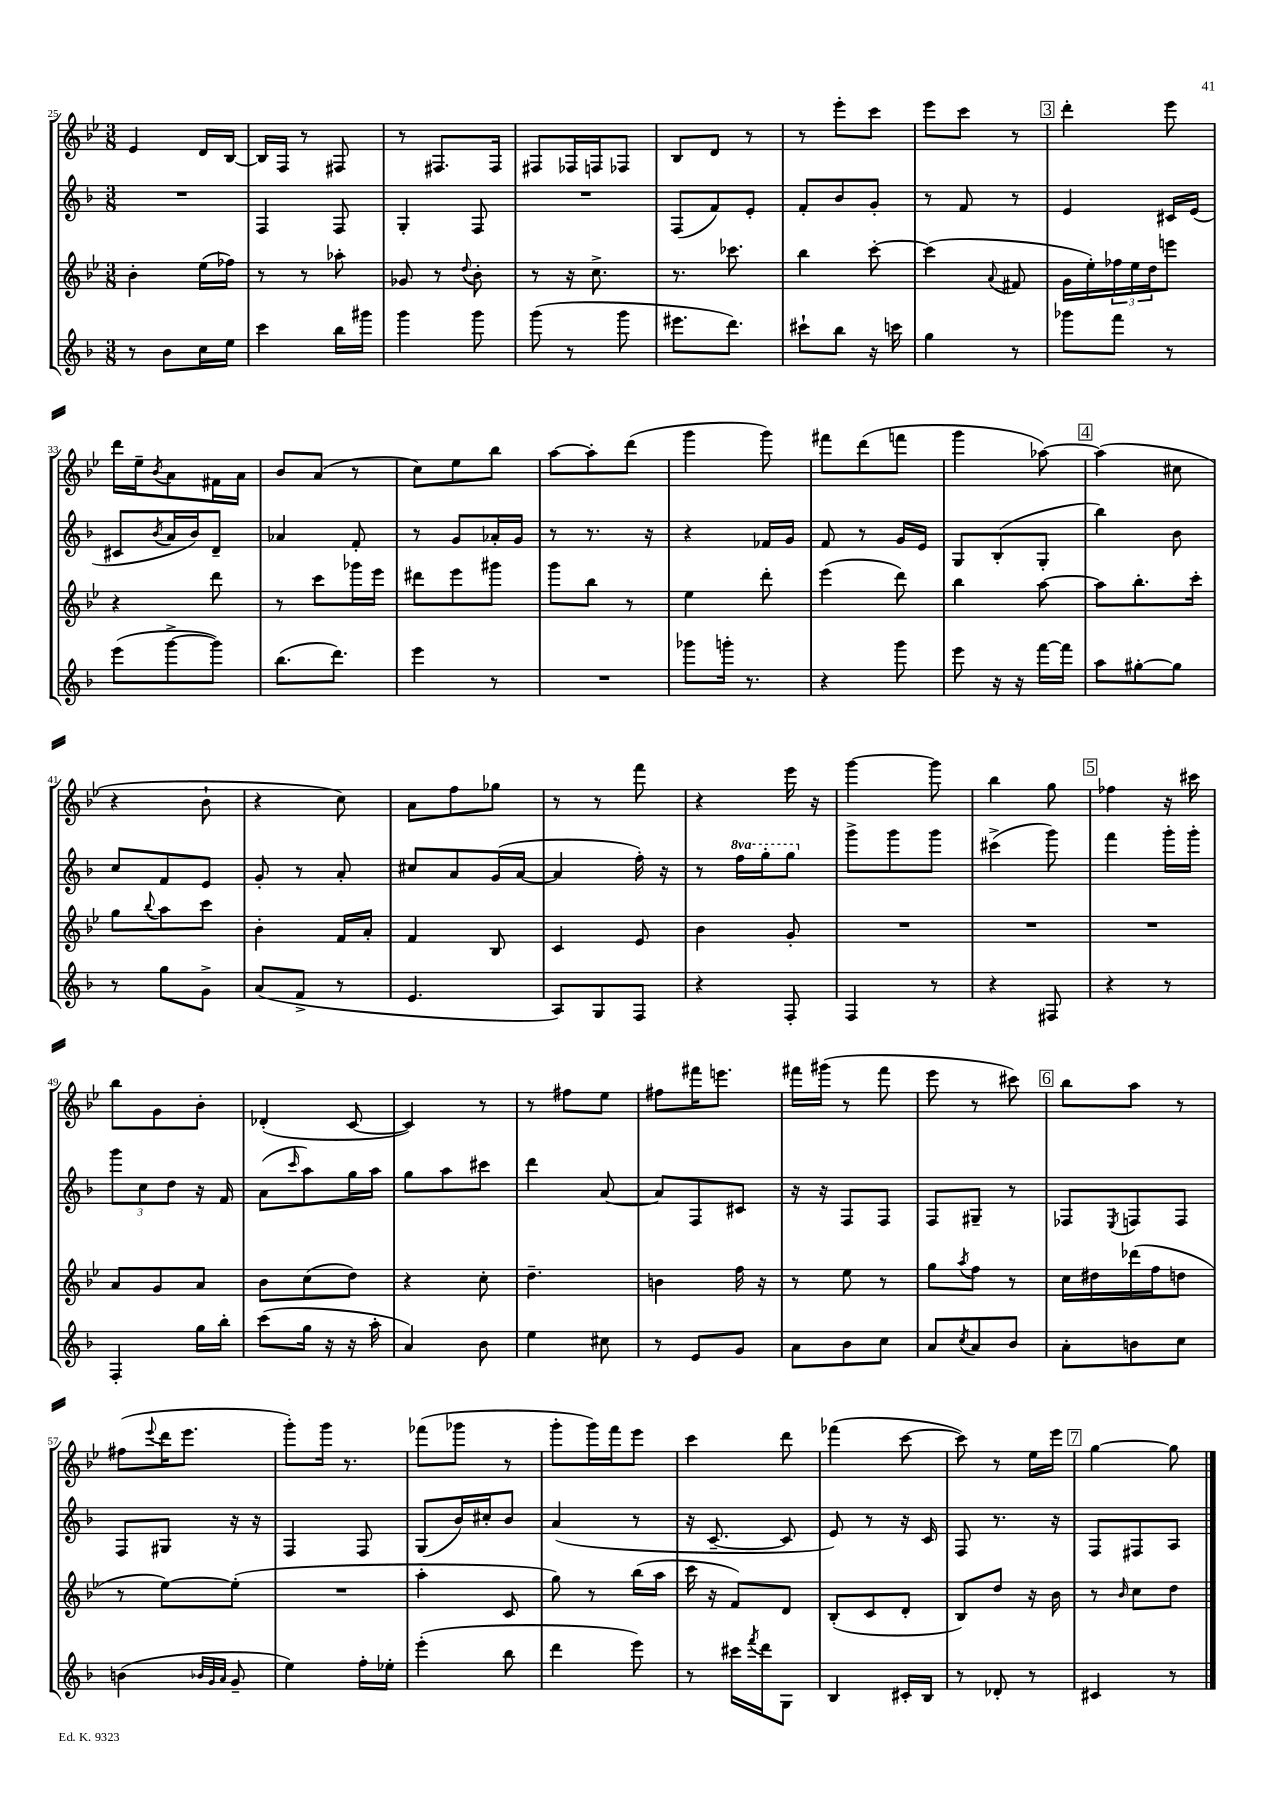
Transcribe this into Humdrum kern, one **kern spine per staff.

**kern	**kern	**kern	**kern
*part4	*part3	*part2	*part1
*staff4	*staff3	*staff2	*staff1
*clefG2	*clefG2	*clefG2	*clefG2
*k[b-]	*k[b-e-]	*k[b-]	*k[b-e-]
*M3/8	*M3/8	*M3/8	*M3/8
=25	=25	=25	=25
8r	4b-'\	4.r	4e-/
8b-\L	.	.	.
16cc\L	(16ee-\LL	.	16d/LL
16ee\JJ	16ff-X\JJ)	.	[16B-/JJ
=26	=26	=26	=26
4ccc\	8r	4F/	16B-/LL]
.	.	.	16F/JJ
.	8r	.	8r
16bb-\LL	8aa-X'\	8F/	8F#X/
16ggg#X\JJ	.	.	.
=27	=27	=27	=27
4ggg\	8g-X/	4G'/	8r
.	8r	.	8.F#X/L
.	8qqdd/	.	.
8ggg\	8b-'\	8F/	.
.	.	.	16F#/Jk
=28	=28	=28	=28
(8ggg\	8r	4.r	8F#X/L
8r	16r	.	16F-X/L
.	8.cc^\	.	16Fn/J
8ggg\	.	.	8F-X/J
=29	=29	=29	=29
8.eee#X\L	8.r	(8F/L	8B-/L
.	.	8f/)	8d/J
8.ddd\J)	8.ccc-X\	.	.
.	.	8e'/J	8r
=30	=30	=30	=30
8ccc#X`\L	4bb-\	8f'/L	8r
8bb-\J	.	8b-/	8eee-'\L
16r	[8ccc'\	8g'/J	8ccc\J
16cccn\	.	.	.
=31	=31	=31	=31
4gg\	(4ccc\]	8r	8eee-\L
.	.	8f/	8ccc\J
.	8qqa/	.	.
8r	8f#X/	8r	8r
!!LO:REH:place=s1:t=3
=32	=32	=32	=32
8ggg-X\L	16g\LL	4e/	4ddd'\
.	16ee-'\)	.	.
8fff\J	24ff-X\	.	.
.	24ee-\	.	.
.	24dd\J	.	.
8r	8eeen\J	16c#X/LL	8eee-\
.	.	(16e/JJ	.
!!LO:LB:g=z
=33	=33	=33	=33
(8eee\L	4r	8c#X/L	16ddd\LL
.	.	.	16ee-~\J
.	.	8qb-/	8qb-/
[8ggg^\	.	16a/L	8a\
.	.	16b-/J)	.
8ggg\J])	8ddd\	8d~/J	16f#X\L
.	.	.	16a\JJ
=34	=34	=34	=34
(8.bb-\L	8r	4a-X/	8b-/L
.	8ccc\L	.	(8a/J
8.ddd\J)	.	.	.
.	16ggg-X\L	8f'/	8r
.	16eee-\JJ	.	.
=35	=35	=35	=35
4eee\	8ddd#X\L	8r	8cc\L)
.	8eee-\	8g/L	8ee-\
8r	8ggg#X\J	16a-X'/L	8bb-\J
.	.	16g/JJ	.
=36	=36	=36	=36
4.r	8ggg\L	8r	[8aa\L
.	8bb-\J	8.r	8aa'\]
.	8r	.	(8ddd\J
.	.	16r	.
=37	=37	=37	=37
8ggg-X\L	4ee-\	4r	4ggg\
16gggn'\Jk	.	.	.
8.r	.	.	.
.	8ddd'\	16f-X/LL	8ggg\)
.	.	16g/JJ	.
=38	=38	=38	=38
4r	(4eee-\	8f/	8fff#X\L
.	.	8r	(8ddd\
8ggg\	8ddd\)	16g/LL	8fffn\J
.	.	16e/JJ	.
=39	=39	=39	=39
8eee\	4bb-\	8G/L	4ggg\
16r	.	(8B-'/	.
16r	.	.	.
[16fff\LL	[8aa\	8G'/J	[8aa-X\)
16fff\JJ]	.	.	.
!!LO:REH:place=s1:t=4
=40	=40	=40	=40
8aa\L	8aa\L]	4bb-\)	(4aa-\]
[8gg#X'\	8.bb-'\	.	.
8gg#\J]	.	8b-\	8cc#X\
.	16ccc'\Jk	.	.
!!LO:LB:g=z
=41	=41	=41	=41
8r	8gg\L	8cc/L	4r
.	8qqbb-/	.	.
8gg\L	8aa\	8f/	.
8g^\J	8ccc\J	8e/J	8b-`\
=42	=42	=42	=42
(8a/L	4b-'\	8g'/	4r
8f^/J	.	8r	.
8r	16f/LL	8a'/	8cc\)
.	16a'/JJ	.	.
=43	=43	=43	=43
4.e/	4f/	8cc#X/L	8a\L
.	.	8a/	8ff\
.	8B-/	(16g/L	8gg-X\J
.	.	[16a/JJ	.
=44	=44	=44	=44
8A/L)	4c/	4a/]	8r
8G/	.	.	8r
8F/J	8e-/	16ff'\)	8fff\
.	.	16r	.
=45	=45	=45	=45
4r	4b-\	8r	4r
*	*	*8va	*
.	.	16fff\LL	.
.	.	16ggg'\J	.
8F'/	8g'/	8ggg\J	16eee-\
.	.	.	16r
=46	=46	=46	=46
*	*	*X8va	*
4F/	4.r	8ggg^\L	[4ggg\
.	.	8ggg\	.
8r	.	8ggg\J	8ggg\]
=47	=47	=47	=47
4r	4.r	(4ccc#X^\	4bb-\
8F#X/	.	8ggg\)	8gg\
!!LO:REH:place=s1:t=5
=48	=48	=48	=48
4r	4.r	4fff\	4ff-X\
8r	.	16ggg'\LL	16r
.	.	16ggg'\JJ	16ccc#X\
!!LO:LB:g=z
=49	=49	=49	=49
4F'/	8a/L	12ggg\L	8bb-\L
.	.	12cc\	.
.	8g/	.	8g\
.	.	12dd\J	.
16gg\LL	8a/J	16r	8b-'\J
16bb-'\JJ	.	16f/	.
=50	=50	=50	=50
(8ccc\L	8b-\L	(8a\L	(4d-X'/
.	.	16qqccc/	.
16gg\Jk	(8cc\	8aa\)	.
16r	.	.	.
16r	8dd\J)	16gg\L	[8c/
16aa'\	.	16aa\JJ	.
=51	=51	=51	=51
4a/)	4r	8gg\L	4c/])
.	.	8aa\	.
8b-\	8cc'\	8ccc#X\J	8r
=52	=52	=52	=52
4ee\	4.dd~\	4ddd\	8r
.	.	.	8ff#X\L
8cc#X\	.	[8a/	8ee-\J
=53	=53	=53	=53
8r	4bn\	8a/L]	8ff#X\L
8e/L	.	8F/	16fff#X\K
.	.	.	8.eeen\J
8g/J	16ff\	8c#X/J	.
.	16r	.	.
=54	=54	=54	=54
8a\L	8r	16r	16fff#X\LL
.	.	16r	(16ggg#X\JJ
8b-\	8ee-\	8F/L	8r
8cc\J	8r	8F/J	8fff#\
=55	=55	=55	=55
8a/L	8gg\L	8F/L	8eee-\
8qcc/	8qaa/	.	.
8a/	8ff\J	8G#X~/J	8r
8b-/J	8r	8r	8ccc#X\)
!!LO:REH:place=s1:t=6
=56	=56	=56	=56
8a'\L	16cc\LL	8F-X/L	8bb-\L
.	16dd#X\	.	.
.	.	8qE/	.
8bn\	(16ddd-X\	8Fn/	8aa\J
.	16ff\J	.	.
8cc\J	8ddn\J	8F/J	8r
!!LO:LB:g=z
=57	=57	=57	=57
(4bn\	8r	8F/L	(8ff#X\L
.	.	.	8qqeee-/
.	[8ee-\L)	8G#X/J	16ddd\K
.	.	.	8.eee-\J
32qqb-X/LLL	.	.	.
32qqg/	.	.	.
32qqa/JJJ	.	.	.
8g~/	(8ee-'\J]	16r	.
.	.	16r	.
=58	=58	=58	=58
4ee\)	4.r	4F/	8ggg'\L)
.	.	.	16ggg\Jk
.	.	.	8.r
16ff'\LL	.	8F/	.
16ee-X'\JJ	.	.	.
=59	=59	=59	=59
(4eee'\	4aa'\	(8G/L	(8fff-X\L
.	.	16b-/L)	8ggg-X\J
.	.	16cc#X'/J	.
8bb-\	8c/	8b-/J	8r
=60	=60	=60	=60
4ddd\	8gg\)	(4a/	8ggg'\L
.	8r	.	16ggg\L)
.	.	.	16fff\J
8eee\)	(16bb-\LL	8r	8eee-\J
.	16aa\JJ	.	.
=61	=61	=61	=61
8r	16ccc\	16r	4ccc\
.	16r	[8.c~/	.
16ccc#X\LL	8f/L)	.	.
8qfff/	.	.	.
16ddd\J	.	.	.
8G\J	8d/J	8c/]	8ddd\
=62	=62	=62	=62
4B-/	(8B-'/L	8e/)	(4fff-X\
.	8c/	8r	.
16c#X'/LL	8d'/J	16r	[8ccc\
16B-/JJ	.	16c/	.
=63	=63	=63	=63
8r	8B-/L)	8F/	8ccc\])
8d-X'/	8dd/J	8.r	8r
8r	16r	.	16ee-\LL
.	16b-\	16r	16eee-\JJ
!!LO:REH:place=s1:t=7
=64	=64	=64	=64
4c#X/	8r	8F/L	[4gg\
.	16qqb-/	.	.
.	8cc\L	8F#X/	.
8r	8dd\J	8A/J	8gg\]
==	==	==	==
*-	*-	*-	*-
